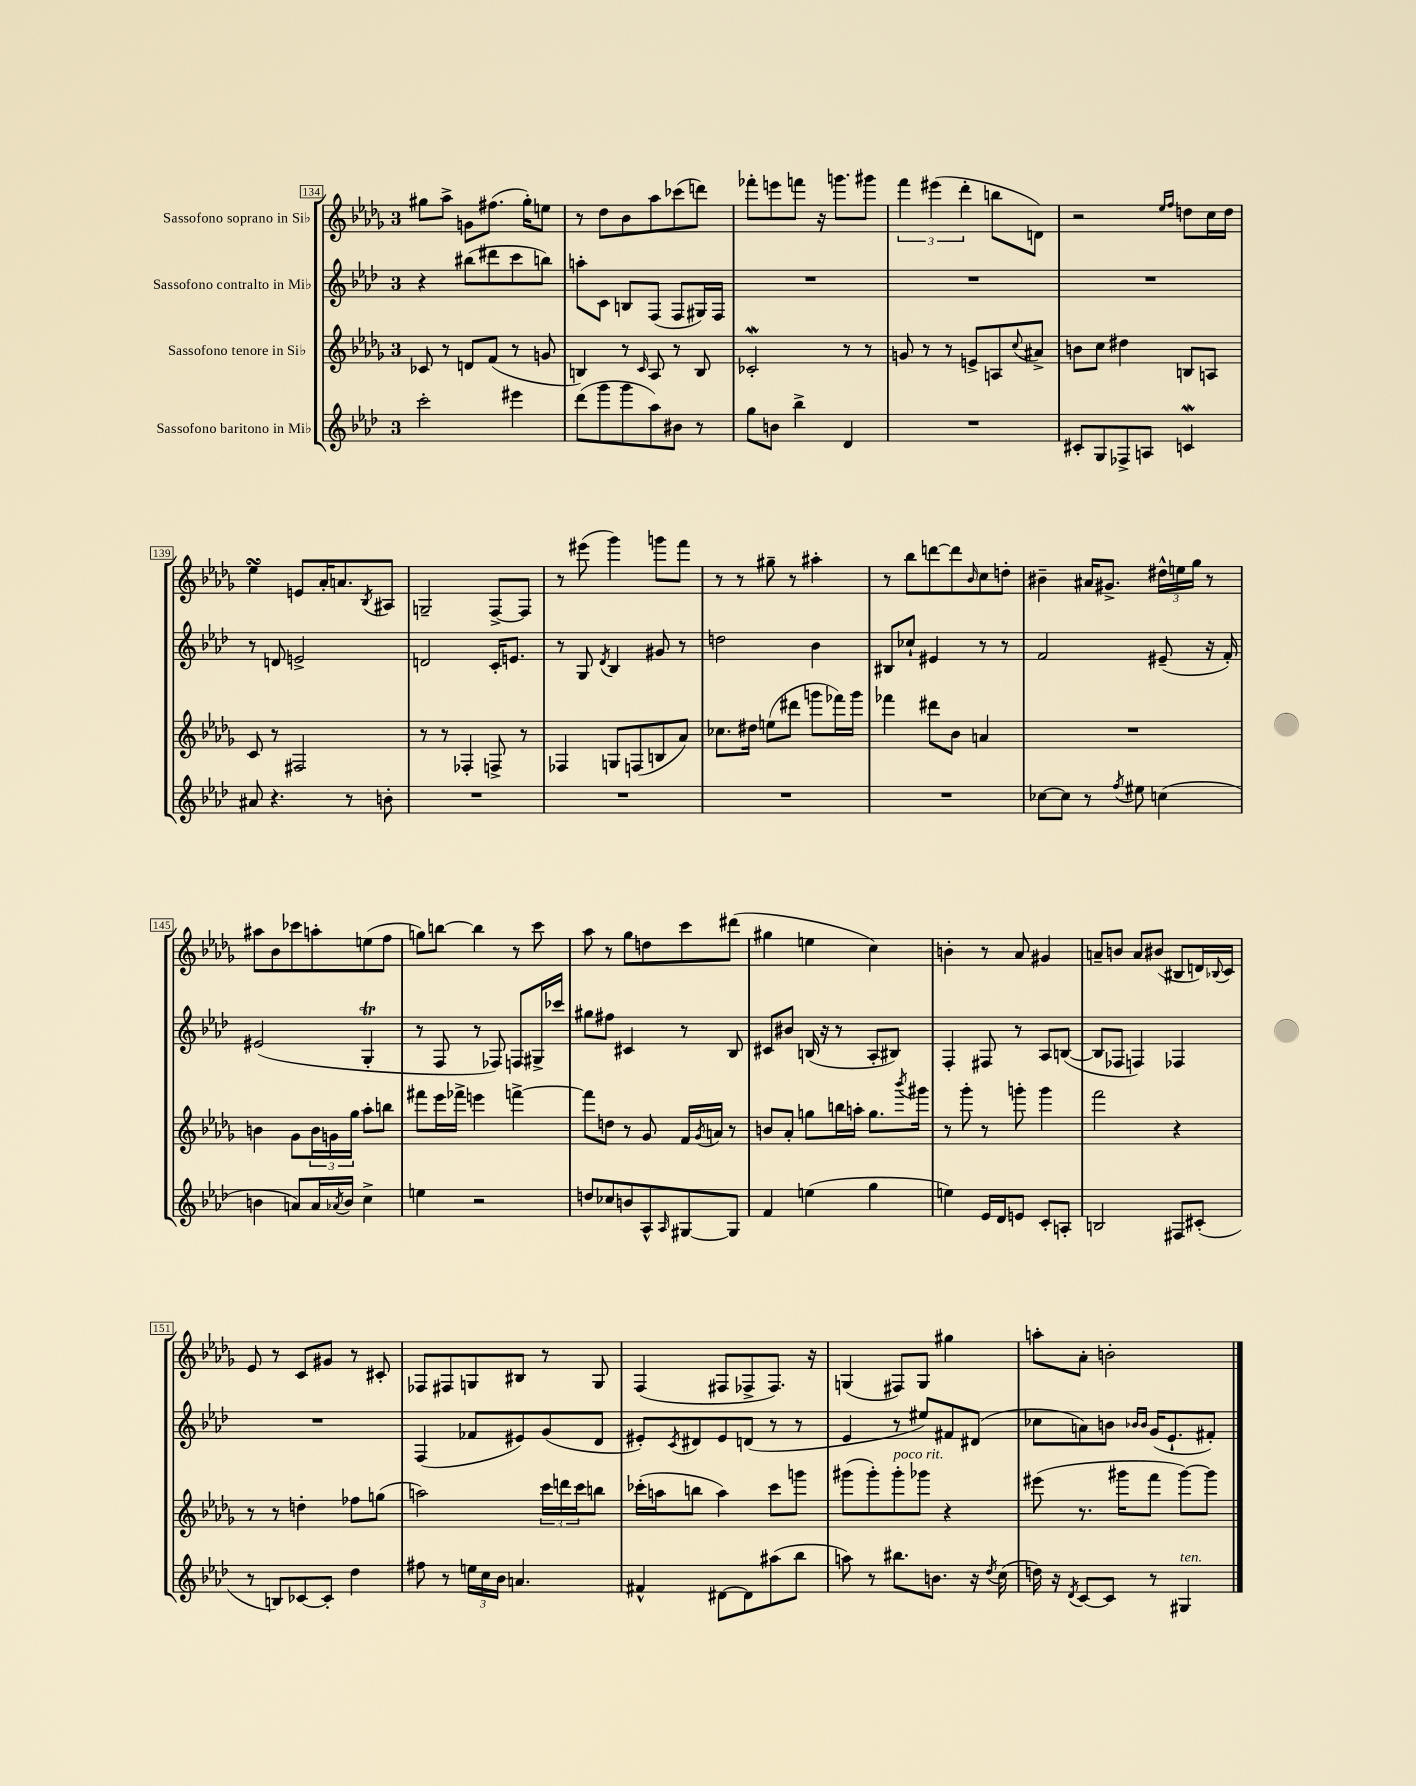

**kern	**kern	**kern	**kern
*part4	*part3	*part2	*part1
*staff4	*staff3	*staff2	*staff1
*I"Sassofono baritono in Mi♭	*I"Sassofono tenore in Si♭	*I"Sassofono contralto in Mi♭	*I"Sassofono soprano in Si♭
*clefG2	*clefG2	*clefG2	*clefG2
*k[b-e-a-d-]	*k[b-e-a-d-g-]	*k[b-e-a-d-]	*k[b-e-a-d-g-]
*M3/4	*M3/4	*M3/4	*M3/4
=134	=134	=134	=134
2ccc'\	8c-X/	4r	8gg#X\L
.	8r	.	8aa-^\J
.	8dn/L	(8bb#X\L	8gn\L
.	(8f/J	8ddd#X\	(8.ff#X\J
4eee#X\	8r	8ccc\	.
.	.	.	16gg#'\KL)
.	8gn/	8bbn\J)	8een\J
=135	=135	=135	=135
(8ddd-\L	4Bn/)	8aan'\L	8r
8ggg\	.	8c\J	8dd-\L
8ggg\	8r	8Bn/L	8b-\
.	16qqc/	.	.
8aa-\)	8A-/	(8F/J	8aa-\
8b#X\J	8r	8F/L	(8ccc-X\
8r	8B/	16G#X/L)	8dddn\J)
.	.	16F/JJ	.
=136	=136	=136	=136
8gg\L	2c-Xw'/	2.r	8fff-X'\L
8bn\J	.	.	8eeen\
4bb-^\	.	.	8fffn\J
.	.	.	16r
.	.	.	8.gggn\L
4d-/	8r	.	.
.	8r	.	8ggg#X\J
=137	=137	=137	=137
2.r	8gn/	2.r	6fff\
.	8r	.	.
.	.	.	(6eee#X\
.	8r	.	.
.	.	.	6ddd-'\
.	8en^/L	.	.
.	8An/	.	8bbn\L
.	8qqcc/	.	.
.	8a#X^/J	.	8dn\J)
=138	=138	=138	=138
8c#X'/L	8bn\L	2.r	2r
8G/	8cc\J	.	.
8F-X^/	4dd#X\	.	.
8An/J	.	.	.
.	.	.	16qqee-/LL
.	.	.	16qqff/JJ
4cnW/	8Bn/L	.	8ddn\L
.	8An/J	.	16cc\L
.	.	.	16dd\JJ
!!LO:LB:g=z
=139	=139	=139	=139
8a#X/	8c/	8r	4ee-sSSS\
4.r	8r	8dn/	.
.	2F#X/	2en^/	8en/L
.	.	.	16a-'/K
.	.	.	8.an/
8r	.	.	.
.	.	.	8qB-/
8bn'\	.	.	8A#X/J
=140	=140	=140	=140
2.r	8r	2dn/	2Gn~/
.	8r	.	.
.	4F-X'/	.	.
.	8Fn^/	16c'/KL	[8F^/L
.	.	8.en/J	.
.	8r	.	8F/J]
=141	=141	=141	=141
2.r	4F-X/	8r	8r
.	.	8G/	(8eee#X\
.	.	8qd-/	.
.	8Gn/L	4B-/	4ggg-\)
.	(8Fn/	.	.
.	8Bn/	8g#X/	8gggn\L
.	8a-/J)	8r	8fff\J
=142	=142	=142	=142
2.r	8.cc-X\L	2ddn\	8r
.	.	.	8r
.	16dd#X\Jk	.	.
.	(8een\L	.	8gg#X~\
.	8ddd#X\J	.	8r
.	8gggn\L	4b-\	4aa#X'\
.	16fff-X\L)	.	.
.	16ggg\JJ	.	.
=143	=143	=143	=143
2.r	4fff-X\	8B#X/L	8r
.	.	8cc-X`/J	8bb-\L
.	8ddd#X\L	4e#X/	[8dddn\
.	8b-\J	.	8ddd\]
.	.	.	16qqb-/
.	4an/	8r	8cc\
.	.	8r	8ddn'\J
=144	=144	=144	=144
[8cc-X\L	2.r	2f/	4b#X~\
8cc-\J]	.	.	.
8r	.	.	16a#X/KL
.	.	.	8.g#X^/J
8qff/	.	.	.
8ee#X\	.	.	.
(4ccn\	.	(8e#X~/	24dd#X^^\LL
.	.	.	24een\
.	.	.	24gg-\JJ
.	.	16r	8r
.	.	16f'/)	.
!!LO:LB:g=z
=145	=145	=145	=145
4bn\	4bn\	(2e#X/	8aa#X\L
.	.	.	8b-\
8an/L)	8g-\L	.	8ccc-X\
16a/L	24b\L	.	8aan'\
.	24gn\	.	.
8qa-X/	.	.	.
16b/JJ	.	.	.
.	24gg-\JJ	.	.
4cc^\	8aa-'\L	4Gt'/	(8een\
.	8bbn\J	.	8ff\J
=146	=146	=146	=146
4een\	8fff#X\L	8r	8ggn\L)
.	16eee-\L	8F/	[8bbn\J
.	16fff-X^\JJ	.	.
2r	4eeen\	8r	4bb\]
.	.	8F-X/)	.
.	[4fffn^\	8Fn/L	8r
.	.	16G#X^/L	8ccc\
.	.	16ccc-X/JJ	.
=147	=147	=147	=147
8ddn/L	8fff\L]	8gg#X\L	8aa-\
8cc-X/	8ddn\J	8ff#X\J	8r
8bn/	8r	4c#X/	8gg-\L
8A-^^/	8g-/	.	8ddn\
16qqA-/	.	.	.
[8G#X/	16f/LL	8r	8ccc\
.	8qg-/	.	.
.	16an/JJ	.	.
8G#/J]	8r	8B-/	(8ddd#X\J
=148	=148	=148	=148
4f/	8bn/L	8c#X/L	4gg#X\
.	8a-'/J	8b#X/J	.
(4een\	8ggn\L	(16Bn/	4een\
.	.	16r	.
.	16bbn\L	8r	.
.	16aan'\JJ	.	.
4gg\	8.gg\L	8A-'/L	4cc\)
.	.	8B#X/J)	.
.	8qbbb-/	.	.
.	16ggg#X\Jk	.	.
=149	=149	=149	=149
4een\)	8r	4F'/	4bn'\
.	8ggg-'\	.	.
16e-/LL	8r	8F#X/	8r
16d-/J	.	.	.
8en/J	8gggn'\	8r	8a-/
8c'/L	4ggg\	8A-/L	4g#X/
8An'/J	.	([8Bn/J	.
=150	=150	=150	=150
2Bn/	2fff\	8B/L]	8an~/L
.	.	8F-X/J	8bn/J
.	.	4Fn/)	8a/L
.	.	.	(8b#X/J
8F#X/L	4r	4F-X/	8B#X/L
(8c#X'/J	.	.	16dn/L)
.	.	.	8qqB-X/
.	.	.	16c/JJ
!!LO:LB:g=z
=151	=151	=151	=151
8r	8r	2.r	8e-/
8Bn/L)	8r	.	8r
[8c-X/	4ddn'\	.	8c/L
8c-'/J]	.	.	8g#X/J
4dd-\	8ff-X\L	.	8r
.	(8ggn\J	.	8c#X'/
=152	=152	=152	=152
8ff#X\	2aan\)	(4F/	8F-X/L
8r	.	.	8F#X/
24een\LL	.	8f-X/L	8Gn/
24cc\	.	.	.
24b-\JJ	.	.	.
4.an/	.	8e#X/)	8B#X/J
.	24ccc\LL	(8g/	8r
.	24dddn\	.	.
.	24ccc\J	.	.
.	8bbn\J	8d-/J	8G/
=153	=153	=153	=153
4f#X^^/	(16ccc-X'\LL	8e#X'/L)	(4F/
.	16aan\J	.	.
.	.	8qc/	.
.	8bbn\J	8d#X/	.
[8d#X\L	4aa\)	8e#/	8F#X/L
8d#\]	.	(8dn/J	8F-X^/
(8aa#X\	8ccc-\L	8r	8.F-/J)
8bb-\J	8gggn\J	8r	.
.	.	.	16r
=154	=154	=154	=154
8aan\)	(8ggg#X\L	4e-/	(4Gn/
8r	8ggg#'\)	.	.
!	!LO:TX:a:i:t=poco rit.	!	!
8.bb#X\L	8ggg#'\	8r	8F#X/L)
.	8ggg-X\J	8ee#X/L)	8G/J
8.bn\J	.	.	.
.	4r	8f#X/	4gg#X\
16r	.	(8d#X/J	.
8qdd-/	.	.	.
(16cc\	.	.	.
=155	=155	=155	=155
16ddn\)	(8eee#X\	8cc-X\L	8aan'\L
16r	.	.	.
8qd-/	.	.	.
[8c/L	8.r	8an\)	8a-'\J
8c/J]	.	8bn\J	2bn'\
.	16ggg#X\KL	.	.
.	.	16qqb-X/LL	.
.	.	16qqb-/JJ	.
8r	8fff\J	(16g/KL	.
.	.	8.e-`/	.
!LO:TX:a:i:t=ten.	!	!	!
4G#X/	[8ggg#\L)	.	.
.	8ggg#\J]	8f#X'/J)	.
==	==	==	==
*-	*-	*-	*-
